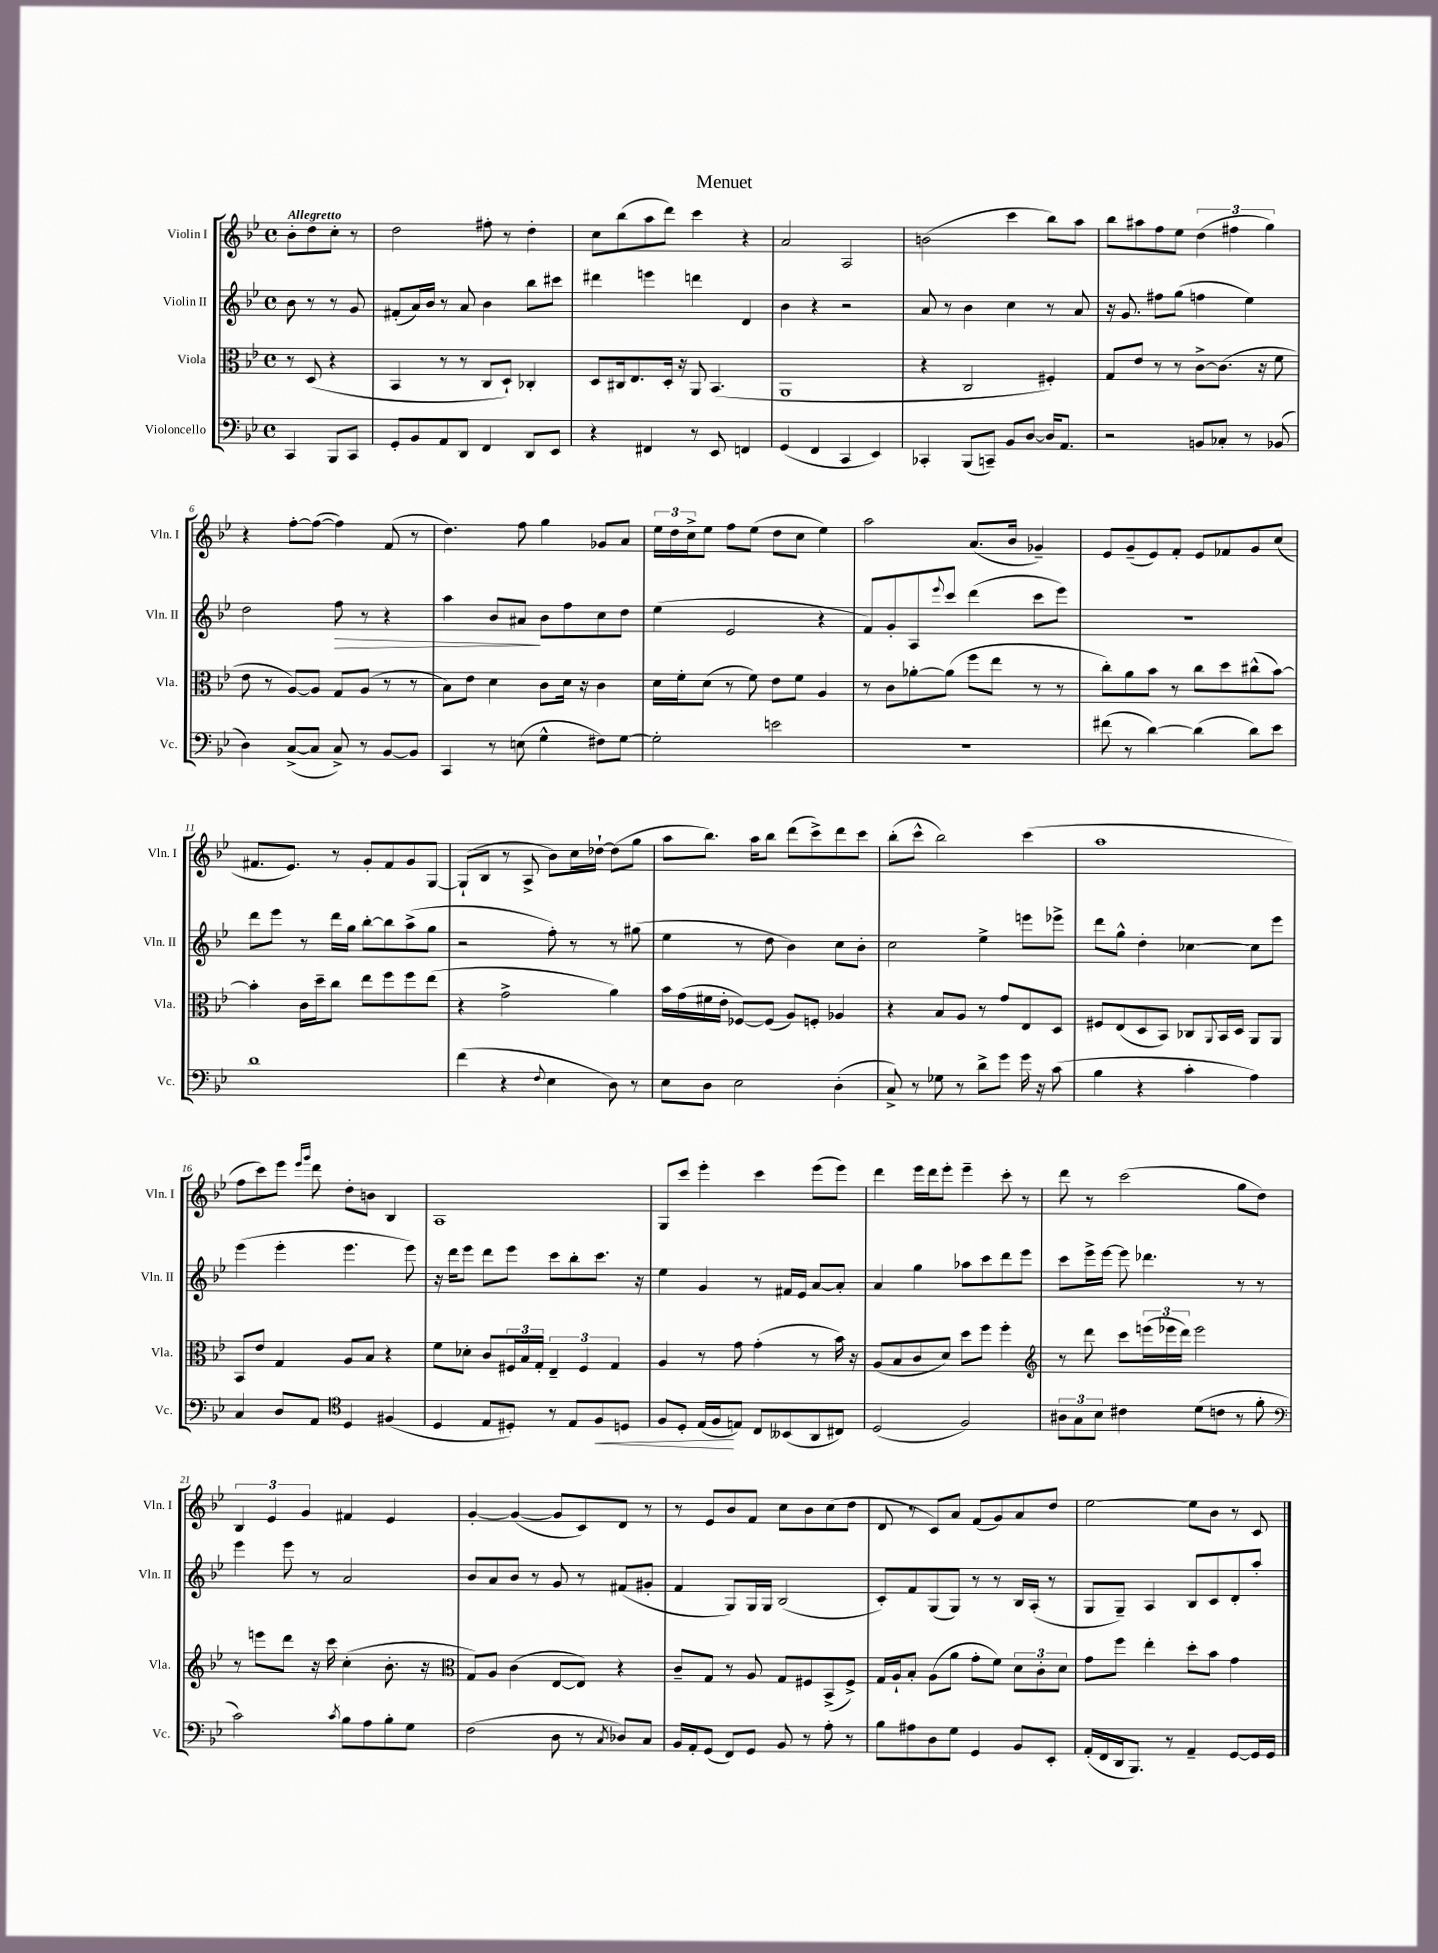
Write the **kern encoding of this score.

**kern	**dynam	**kern	**kern	**dynam	**kern
*part4	*part4	*part3	*part2	*part2	*part1
*staff4	*staff4	*staff3	*staff2	*staff2	*staff1
*I"Violoncello	*	*I"Viola	*I"Violin II	*	*I"Violin I
*I'Vc.	*	*I'Vla.	*I'Vln. II	*	*I'Vln. I
*clefF4	*	*clefC3	*clefG2	*	*clefG2
*k[b-e-]	*	*k[b-e-]	*k[b-e-]	*	*k[b-e-]
*M4/4	*	*M4/4	*M4/4	*	*M4/4
*met(c)	*	*met(c)	*met(c)	*	*met(c)
=	=	=	=	=	=
!	!	!	!	!	!LO:TX:a:B:t=Allegretto
4CC/	.	8r	8b-\	.	8b-'\L
.	.	(8D/	8r	.	8dd\
8BBB-/L	.	4r	8r	.	8cc'\J
8CC/J	.	.	8g/	.	8r
=1	=1	=1	=1	=1	=1
8GG'/L	.	4BB-/	(8f#X'/L	.	2dd\
8BB-/	.	.	16a/L)	.	.
.	.	.	16b-/JJ	.	.
8AA/	.	8r	8r	.	.
8DD/J	.	8r	8a/	.	.
4FF/	.	8C/L	4b-\	.	8ff#X'\
.	.	8D`/J)	.	.	8r
8DD/L	.	4C-X'/	8bb-\L	.	4dd'\
8EE-/J	.	.	8ccc#X\J	.	.
=2	=2	=2	=2	=2	=2
4r	.	8D/L	4ddd#X\	.	8cc\L
.	.	16C#X/k	.	.	(8bb-\
.	.	8.E-/	.	.	.
4FF#X/	.	.	4eeen\	.	8aa\
.	.	16D'/Jk	.	.	8ddd\J)
.	.	16r	.	.	.
8r	.	8AA/	4dddn\	.	4ccc\
8EE-/	.	(4.BB-/	.	.	.
4FFn/	.	.	4d/	.	4r
=3	=3	=3	=3	=3	=3
(4GG/	.	1AA	4b-\	.	2a/
4FF/	.	.	4r	.	.
4CC/	.	.	2r	.	2A/
4EE-/)	.	.	.	.	.
=4	=4	=4	=4	=4	=4
4CC-X'/	.	4r	8a/	.	(2bn\
.	.	.	8r	.	.
(8BBB-/L	.	2C/	4b-\	.	.
8CCn~/J)	.	.	.	.	.
8BB-/L	.	.	4cc\	.	4ccc\
[8D/J	.	.	.	.	.
16D/KL]	.	4F#X'/)	8r	.	8bb-\L)
8.AA/J	.	.	.	.	.
.	.	.	8a/	.	8aa\J
=5	=5	=5	=5	=5	=5
2r	.	8G/L	16r	.	8bb-\L
.	.	.	8.g/	.	.
.	.	8e-/J	.	.	8aa#X\
.	.	8r	8ff#X\L	.	8ff\
.	.	8r	(8gg\J	.	8ee-\J
8BBn/L	.	[8c^\L	4ffn\	.	(6dd\
8C-X'/J	.	(8.c\J]	.	.	.
.	.	.	.	.	6ff#X\
8r	.	.	4ee-\)	.	.
.	.	16r	.	.	.
.	.	.	.	.	6gg\)
(8BB-X/	.	8f\	.	.	.
!!LO:LB:g=z
=6	=6	=6	=6	=6	=6
4D\)	.	8e-\	2dd\	.	4r
.	.	8r	.	.	.
([8C^/L	.	[8A/L)	.	.	[8ff'\L
8C/J]	.	8A/J]	.	.	(8ff\J_
!	!	!	!	!LO:HP:b	!
8C^/)	.	8G/L	8ff\	>	4ff\])
8r	.	(8A/J	8r	.	.
[8BB-/L	.	8r	4r	.	(8f/
8BB-/J]	.	8r	.	.	8r
=7	=7	=7	=7	=7	=7
4CC/	.	8B-\L)	4aa\	.	4.dd\)
.	.	8e-\J	.	.	.
8r	.	4d\	8b-/L	.	.
(8En\	.	.	8a#X/J	.	8ff\
4G^^\	.	8c\L	8b-\L	]	4gg\
.	.	16d\Jk	8ff\	.	.
.	.	16r	.	.	.
8F#X\L)	.	4c\	8cc\	.	8g-X/L
[8G\J	.	.	8dd\J	.	8a/J
=8	=8	=8	=8	=8	=8
2G'\]	.	16d\LL	(4ee-\	.	24ee-\LL
.	.	.	.	.	24dd\
.	.	16f'\J	.	.	.
.	.	.	.	.	24cc^\J
.	.	(8d\J	.	.	8ee-\J
.	.	8r	2e-/	.	8ff\L
.	.	8f\)	.	.	(8ee-\J
2en\	.	8e-\L	.	.	8dd\L
.	.	8f\J	.	.	8cc\J
.	.	4A/	4r	.	4ee-\)
=9	=9	=9	=9	=9	=9
1r	.	8r	8f/L)	.	2aa\
.	.	8c\L	8g'/	.	.
.	.	[8a-X'\	8A/	.	.
.	.	.	8qqeee-/	.	.
.	.	(8a-\J]	8ccc/J	.	.
.	.	8ff\L	(4ddd\	.	(8.a/L
.	.	8ee-\J	.	.	.
.	.	.	.	.	16b-/Jk
.	.	8r	8ccc\L	.	4g-X~/)
.	.	8r	8eee-\J)	.	.
=10	=10	=10	=10	=10	=10
(8f#X\	.	8cc'\L)	1r	.	8e-/L
8r	.	8a\	.	.	(8g~/
[4d\)	.	8b-\J	.	.	8e-/)
.	.	8r	.	.	8f'/J
(4d\]	.	8cc\L	.	.	8e-/L
.	.	8dd\	.	.	8f-X/
8d\L)	.	(8cc#X^^\	.	.	8g/
8e-\J	.	[8b-\J)	.	.	(8cc/J
!!LO:LB:g=z
=11	=11	=11	=11	=11	=11
1d	.	4b-'\]	8ddd\L	.	8.f#X/L
.	.	.	8eee-\J	.	.
.	.	.	.	.	8.e-/J)
.	.	16c\LL	8r	.	.
.	.	16dd~\J	.	.	.
.	.	8cc\J	16ddd\LL	.	8r
.	.	.	16gg\JJ	.	.
.	.	8ee-\L	[8bb-'\L	.	8g'/L
.	.	8ff\	8bb-\]	.	8f#/
.	.	8ff\	(8aa^\	.	8g/
.	.	(8ee-\J	8gg\J	.	[8G/J
=12	=12	=12	=12	=12	=12
(4f\	.	4r	2r	.	(8G`/L]
.	.	.	.	.	8B-/J
4r	.	2g^\	.	.	8r
.	.	.	.	.	8A^/
8qqF/	.	.	.	.	.
4E-\	.	.	8ff'\)	.	8b-\L)
.	.	.	8r	.	16cc\L
.	.	.	.	.	[16dd-X`\JJ
8D\)	.	4a\)	8r	.	(8dd-\L]
8r	.	.	(8gg#X\	.	8gg\J
=13	=13	=13	=13	=13	=13
8E-\L	.	16b-\LL	4ee-\	.	8aa\L
.	.	(16g\	.	.	.
8D\J	.	16f#X\	.	.	8.bb-\J)
.	.	16e-'\JJ	.	.	.
2E-\	.	[8F-X/L)	8r	.	.
.	.	.	.	.	16aa\KL
.	.	(8F-/J]	8dd\	.	8bb-\J
.	.	8A/L)	4b-\)	.	(8ddd\L
.	.	8Fn'/J	.	.	8ccc^\)
(4D'\	.	4A-X/	8cc\L	.	8ddd\
.	.	.	8b-'\J	.	8ccc\J
=14	=14	=14	=14	=14	=14
8C^/)	.	4r	2cc\	.	(8bb-'\L
8r	.	.	.	.	8ccc^^\J
8G-X\	.	8B-/L	.	.	2bb-\)
8r	.	8A/J	.	.	.
8d^\L	.	8r	4ee-^\	.	.
8g\J	.	8g/L	.	.	.
16g\	.	8E-/	8eeen\L	.	(4ccc\
16r	.	.	.	.	.
(8c\	.	8D/J	8eee-X^\J	.	.
=15	=15	=15	=15	=15	=15
4B-\	.	8F#X/L	8ddd\L	.	1aa
.	.	(8E-/	8gg^^\J	.	.
4r	.	8D/	4dd'\	.	.
.	.	8BB-/J)	.	.	.
4c'\	.	8C-X/L	[4cc-X\	.	.
.	.	8qqAA/	.	.	.
.	.	16BB-/L	.	.	.
.	.	16D/JJ	.	.	.
4A\)	.	8AA/L	8cc-\L]	.	.
.	.	8AA/J	8eee-\J	.	.
!!LO:LB:g=z
=16	=16	=16	=16	=16	=16
4C/	.	8BB-/L	(4eee-\	.	8ff\L
.	.	8e-/J	.	.	8ccc\)
8D/L	.	4G/	4eee-'\	.	8eee-\J
.	.	.	.	.	16qqeee-/LL
.	.	.	.	.	16qqggg/JJ
8AA/J	.	.	.	.	8ddd\
*clefC4	*	*	*	*	*
4D/	.	8A/L	4.eee-\	.	8dd'\L
.	.	8B-/J	.	.	8bn\J
(4F#X/	.	4r	.	.	4B-/
.	.	.	8eee-\)	.	.
=17	=17	=17	=17	=17	=17
4D/	.	8f\L	16r	.	1A
.	.	.	16ddd\KL	.	.
.	.	8d-X'\J	8eee-\J	.	.
8E-/L	.	8c/L	8ddd\L	.	.
8D#X'/J)	.	24F#X/L	8eee-\J	.	.
.	.	24B-/	.	.	.
.	.	24G'/JJ	.	.	.
8r	.	6E-~/	8ccc\L	.	.
8E-/L	.	.	8bb-'\	.	.
.	.	6F#/	.	.	.
!	!LO:HP:b	!	!	!	!
8F/	<	.	8.ccc\J	.	.
.	.	6G/	.	.	.
8Dn/J	.	.	.	.	.
.	.	.	16r	.	.
=18	=18	=18	=18	=18	=18
8F/L	.	4A/	4ee-\	.	8G/L
8D'/J	.	.	.	.	8ccc/J
(16E-/LL	.	8r	4g/	.	4eee-'\
16F/J	.	.	.	.	.
8En/J)	[	8g\	.	.	.
8C/L	.	(4g'\	8r	.	4ccc\
(8BB--X/	.	.	16f#X/LL	.	.
.	.	.	16e-/JJ	.	.
8AA/	.	8r	[8a/L	.	(8eee-\L
8C#X/J)	.	16b-\)	8a'/J]	.	8eee-\J)
.	.	16r	.	.	.
=19	=19	=19	=19	=19	=19
(2D/	.	(8A/L	4a/	.	4ddd\
.	.	8B-/	.	.	.
.	.	8c/	4gg\	.	16eee-\LL
.	.	.	.	.	16ddd\J
.	.	8d/J)	.	.	8eee-'\J
2F/)	.	8dd\L	8aa-X\L	.	4eee-~\
.	.	8ff\J	8ccc\	.	.
.	.	4ff'\	8ddd\	.	8ccc'\
.	.	.	8eee-\J	.	8r
=20	=20	=20	=20	=20	=20
*	*	*clefG2	*	*	*
12A#X\L	.	8r	8ccc\L	.	8ddd\
12G\	.	.	.	.	.
.	.	8ddd\	16eee-^\L	.	8r
12B-\J	.	.	.	.	.
.	.	.	[16eee-\JJ	.	.
4c#X\	.	8ccc\L	8eee-\]	.	(2ccc\
.	.	(24eeen\L	4.ddd-X\	.	.
.	.	24eee-X\	.	.	.
.	.	24ddd\JJ)	.	.	.
(8d\L	.	2eee-\	.	.	.
8cn\J	.	.	.	.	.
8r	.	.	8r	.	8gg\L
8f'\	.	.	8r	.	8dd\J)
!!LO:LB:g=z
=21	=21	=21	=21	=21	=21
*clefF4	*	*	*	*	*
2c\)	.	8r	4eee-\	.	6B-/
.	.	8eeen\L	.	.	.
.	.	.	.	.	6e-/
.	.	8ddd\J	8eee-\	.	.
.	.	.	.	.	6g/
.	.	16r	8r	.	.
.	.	16ccc\	.	.	.
8qc/	.	.	.	.	.
8B-\L	.	(4cc'\	2a/	.	4f#X/
8A\	.	.	.	.	.
8B-'\	.	8.b-'\	.	.	4e-/
8G\J	.	.	.	.	.
.	.	16r	.	.	.
=22	=22	=22	=22	=22	=22
*	*	*clefC3	*	*	*
(2F\	.	8G/L)	8b-/L	.	[4g'/
.	.	8A/J	8a/	.	.
.	.	(4c\	8b-/J	.	(4g/_
.	.	.	8r	.	.
8D\	.	[8E-/L	8g/	.	8g/L]
8r	.	8E-/J])	8r	.	8c/)
8qC/	.	.	.	.	.
8D-X/L)	.	4r	(8f#X/L	.	8d/J
8C/J	.	.	8g#X'/J	.	8r
=23	=23	=23	=23	=23	=23
16BB-/LL	.	8c~/L	4f/	.	8r
16AA'/J	.	.	.	.	.
(8GG/J	.	8G/J	.	.	8e-/L
8FF/L)	.	8r	8G/L)	.	8b-/
8GG/J	.	8A/	16G/L	.	8f/J
.	.	.	16G/JJ	.	.
8BB-/	.	8G/L	(2B-/	.	8cc\L
8r	.	8F#X/	.	.	8b-\
8A'\	.	(8BB-^/	.	.	(8cc\
8r	.	8F#^/J)	.	.	8dd\J
=24	=24	=24	=24	=24	=24
8B-\L	.	16G/LL	8c'/L)	.	8d/
.	.	16A`/J	.	.	.
8A#X\	.	8B-'/J	8f/	.	8r
8D\	.	(8A\L	(8G/	.	8c/L)
8G\J	.	8a\J	8G/J)	.	8a/J
4GG/	.	8g'\L	8r	.	(8f/L
.	.	8f\J)	8r	.	8g/)
8BB-/L	.	12d\L	16B-/LL	.	8a/
.	.	.	(16A'/JJ	.	.
.	.	12c'\	.	.	.
8EE-'/J	.	.	8r	.	8dd/J
.	.	12d\J	.	.	.
=25	=25	=25	=25	=25	=25
(16AA'/LL	.	8g\L	8G/L	.	[2ee-\
16FF/	.	.	.	.	.
16DD/J	.	8ff\J	8G~/J)	.	.
8.BBB-/J)	.	.	.	.	.
.	.	4ee-'\	4A/	.	.
8r	.	.	.	.	.
4AA~/	.	8dd'\L	8B-/L	.	8ee-\L]
.	.	8b-\J	8c/	.	8b-\J
[8GG/L	.	4g\	8d'/	.	8r
16GG/L]	.	.	8aa'/J	.	8c/
16GG/JJ	.	.	.	.	.
==	==	==	==	==	==
*-	*-	*-	*-	*-	*-
